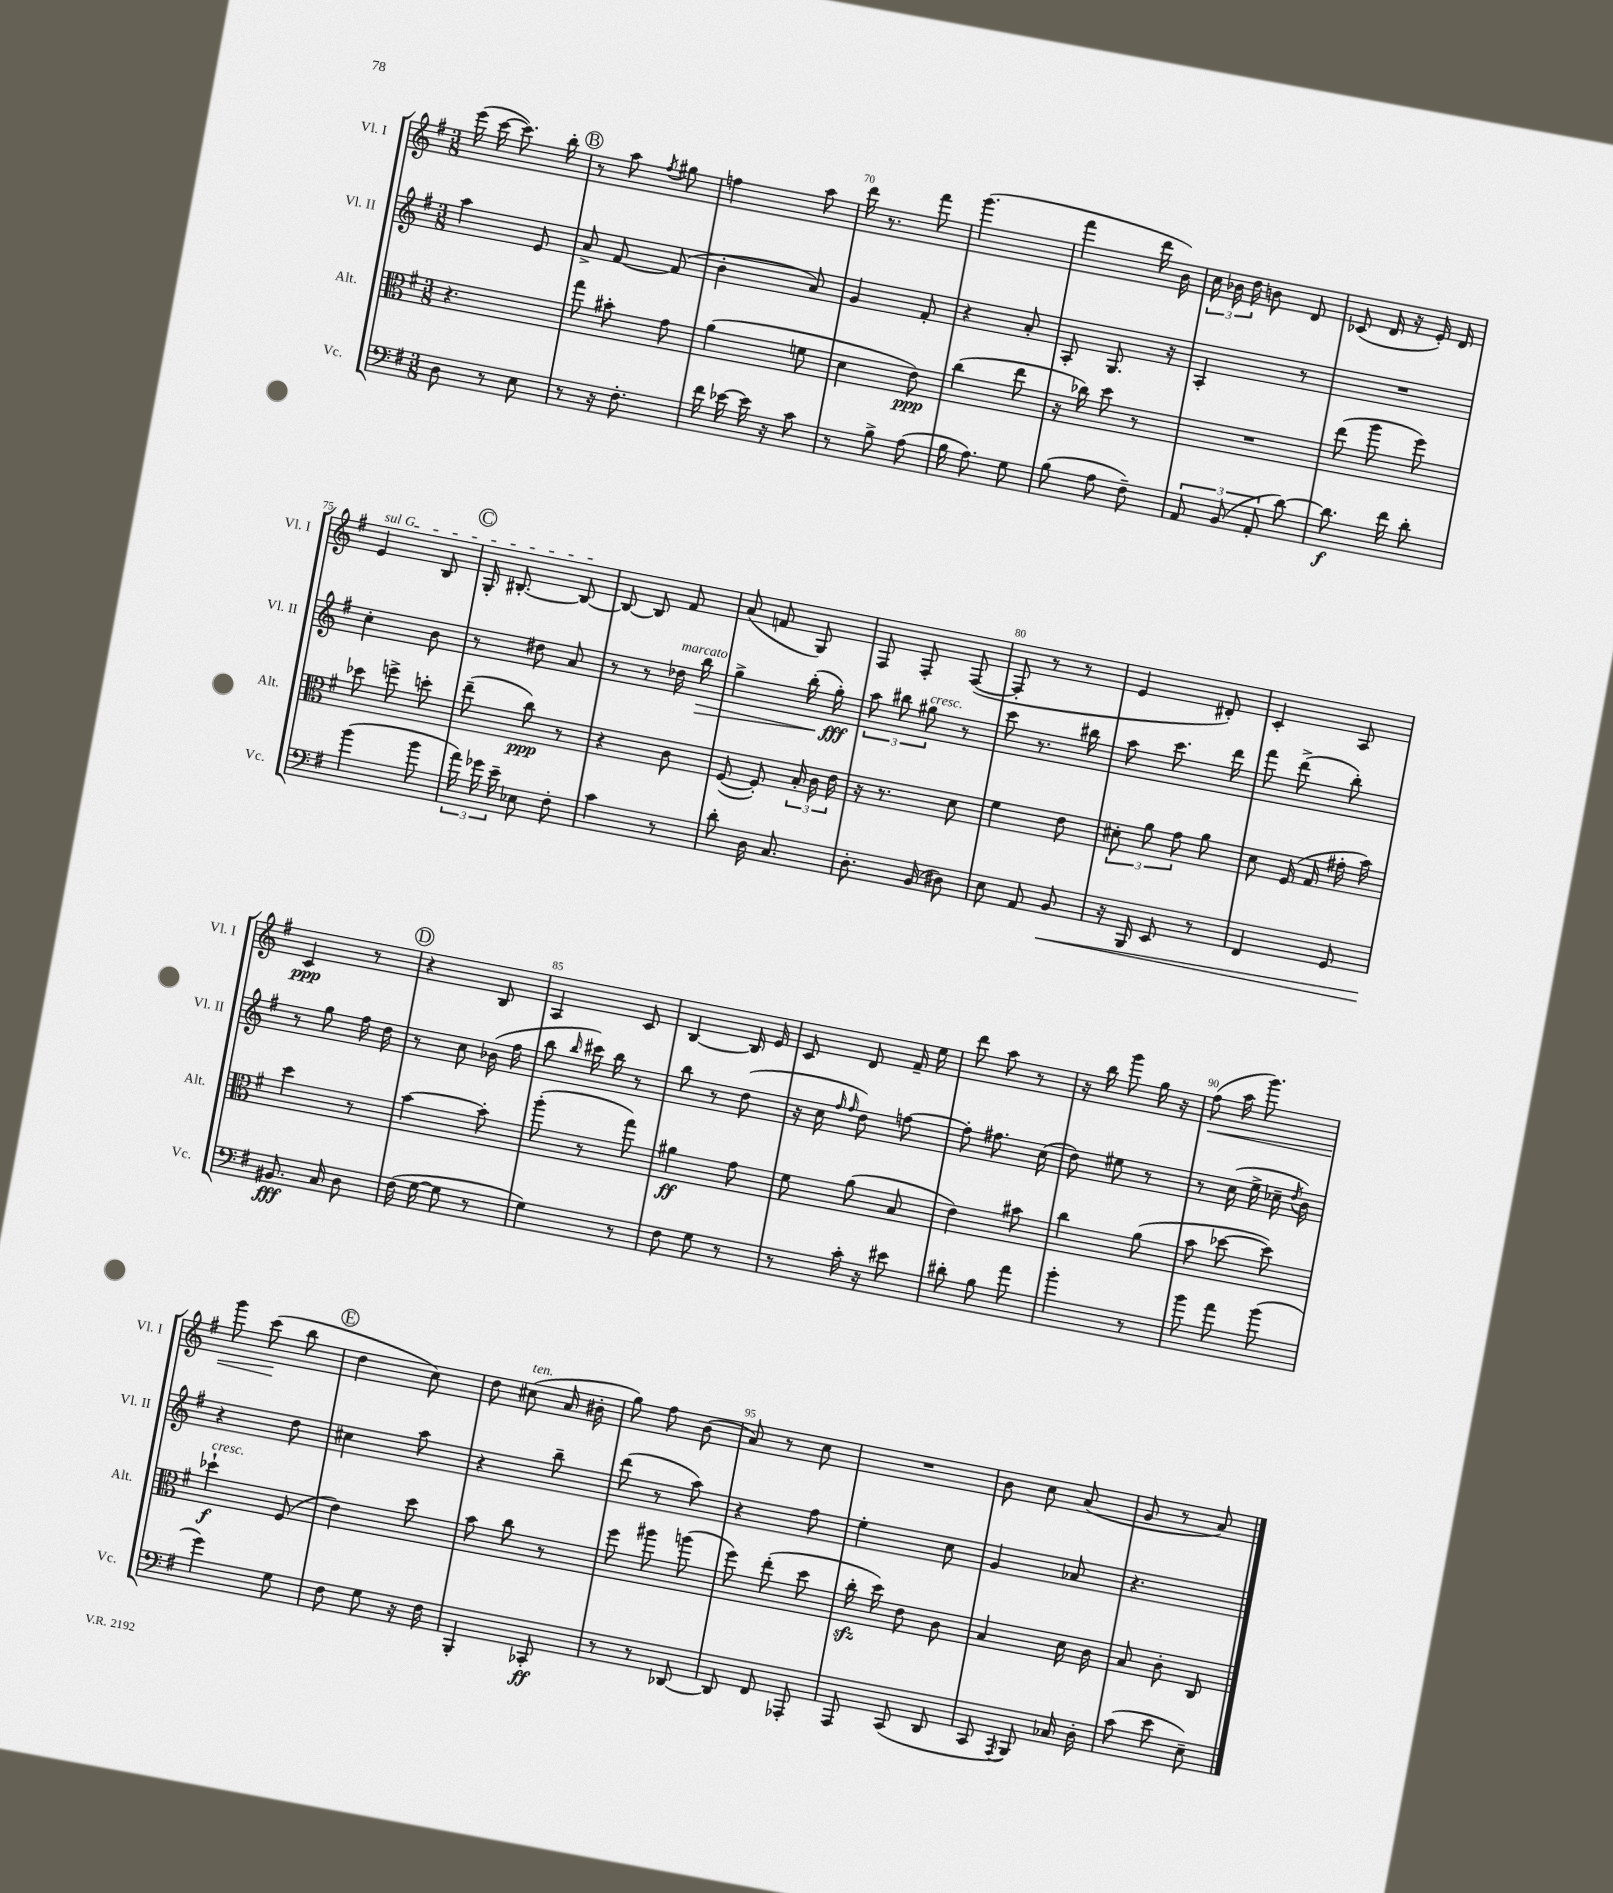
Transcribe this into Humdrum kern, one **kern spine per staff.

**kern	**kern	**kern	**kern
*staff4	*staff3	*staff2	*staff1
*clefF4	*clefC3	*clefG2	*clefG2
*k[f#]	*k[f#]	*k[f#]	*k[f#]
*M3/8	*M3/8	*M3/8	*M3/8
8D	4.r	4aa	(16eee
.	.	.	[16ccc
8r	.	.	8.ccc])
8E	.	8e	.
.	.	.	16bb'
=	=	=	=
8r	8gg	8a^	8r
16r	8b#'	[8f#	8aa
8.F#'	.	.	.
.	.	.	8qff#
.	8g	(8f#]	8gg#
=	=	=	=
16f#	(4a	4b'	4ff
[16e-	.	.	.
16e-]	.	.	.
16r	.	.	.
8c	8f	8a)	8aa
=	=	=	=
8r	4d	4g	16ddd
.	.	.	8.r
8B^	.	.	.
(8A	8e)	8f#'	8fff#
=	=	=	=
16B	(4cc	4r	(4.ggg
8.A)	.	.	.
8G	8ee	8a'	.
=	=	=	=
(8B	16r	8A'	4fff#
.	16cc-)	.	.
8A	8dd	8.G	.
8F#~)	8r	.	16ddd
.	.	16r	16b)
=	=	=	=
12AA	4.r	4A'	24cc
.	.	.	24b-
(12BB	.	.	24dd
.	.	.	8b
12AA'	.	.	.
[8d)	.	8r	8d
=	=	=	=
8.d]	(8ee	4.r	(8c-
.	8aa	.	16d
16f#	.	.	16r
8d'	8ff#)	.	16e')
.	.	.	16d
=	=	=	=
(4b	8dd-	4cc'	4e
.	8ff^	.	.
8b	8dd'	8b	8B
=	=	=	=
24a)	(8ee~	8r	16G'
24g-	.	.	.
.	.	.	[8.B#'
24e~	.	.	.
8E-	8cc)	8dd#	.
8F#'	8r	8a	8B#_
=	=	=	=
4c	4r	8r	8B#_
.	.	8r	8B#]
8r	8c	16dd-	8f#
.	.	16bb	.
=	=	=	=
8d'	([8F#	4gg^	(8a
16D	8F#'])	.	8f
8.C	.	.	.
.	24B'	(16bb'	8G)
.	24c	.	.
.	.	16gg')	.
.	24e	.	.
=	=	=	=
8.D'	16r	12aa	8F#
.	8.r	.	.
.	.	12bb#	.
.	.	.	8F#'
.	.	12gg#	.
(16BB	.	.	.
8D#)	8d	8r	([8F#
=	=	=	=
8E	4f#	8ccc	8F#']
8AA	.	8.r	8r
8BB	8e	.	8r
.	.	16bb#	.
=	=	=	=
16r	12d#'	8aa	4e
16BBB	.	.	.
.	12a	.	.
8EE	.	8.ccc	.
.	12g	.	.
8r	8a	.	8d#')
.	.	16ddd	.
=	=	=	=
4FF#	8d	8fff#	4c'
.	(16F#	(8ddd^	.
.	16G	.	.
8GG	16g#'	8bb')	8A
.	16b)	.	.
=	=	=	=
8.BB#	4dd	8r	4c
.	.	8gg	.
16C	.	.	.
8D	8r	16ff#	8r
.	.	16dd	.
=	=	=	=
(16F#	[4b	8r	4r
[16G	.	.	.
8G]	.	8cc	.
8r	8b']	(16b-	8B
.	.	16ff#	.
=	=	=	=
4G)	(8aa'	8bb	4A
.	.	16qqbb	.
.	8r	16ccc#)	.
.	.	16bb	.
8r	8gg)	8r	8c
=	=	=	=
8F#	4a#	8bb	[4B
8G	.	8r	.
8r	8g	(8dd	16B]
.	.	.	16e
=	=	=	=
8r	8f#	16r	8c
.	.	16cc	.
.	.	16qqff#	.
.	.	16qqff#	.
16c'	(8a	8dd)	8d
16r	.	.	.
8e#	8B	[8ff	16f#~
.	.	.	16ee
=	=	=	=
8d#'	4e)	8ff']	8ddd
8B	.	8.ff#	8aa
8a	8b#	.	8r
.	.	(16cc	.
=	=	=	=
4b'	4cc	8dd)	16r
.	.	.	16bb
.	.	8ee#	8ggg
8r	(8a	8r	16gg
.	.	.	16r
=	=	=	=
8b	8b	8r	(8ff#
8a	[8dd-	(16cc	16aa
.	.	16ee^	8.ggg)
(8b	8dd-])	16cc-~	.
.	.	8qdd	.
.	.	16b)	.
=	=	=	=
4g)	4dd-`	4r	8ggg
.	.	.	(8ccc
8G	(8F#	8dd	8bb
=	=	=	=
8F#	4e)	4cc#	4dd
8G	.	.	.
16r	8dd	8aa	8cc)
16F#	.	.	.
=	=	=	=
4BBB'	8b	4r	8dd
.	8cc	.	(8cc#
8CC-'	8r	8bb~	16a
.	.	.	16b#'
=	=	=	=
8r	8ff#	(8ddd	8gg)
8r	8aa#	8r	8ff#
[8DD-	(8aa	8aa)	(8b
=	=	=	=
8DD-]	8ff#)	4r	8a)
8FF#	(8ee'	.	8r
8AAA-'	8dd	8ff#	8cc
=	=	=	=
8AAA	16cc'	4ee'	4.r
.	16dd)	.	.
(8CC	8e	.	.
8DD	8c	8cc	.
=	=	=	=
8CC	4B	4g	8b
8qAAA	.	.	.
8BBB)	.	.	8cc
16C-	16d	8a-	(8a
16D'	16c	.	.
=	=	=	=
(8c	8B	4.r	8g
8e	8c'	.	8r
8E~)	8C	.	8a)
==	==	==	==
*-	*-	*-	*-
